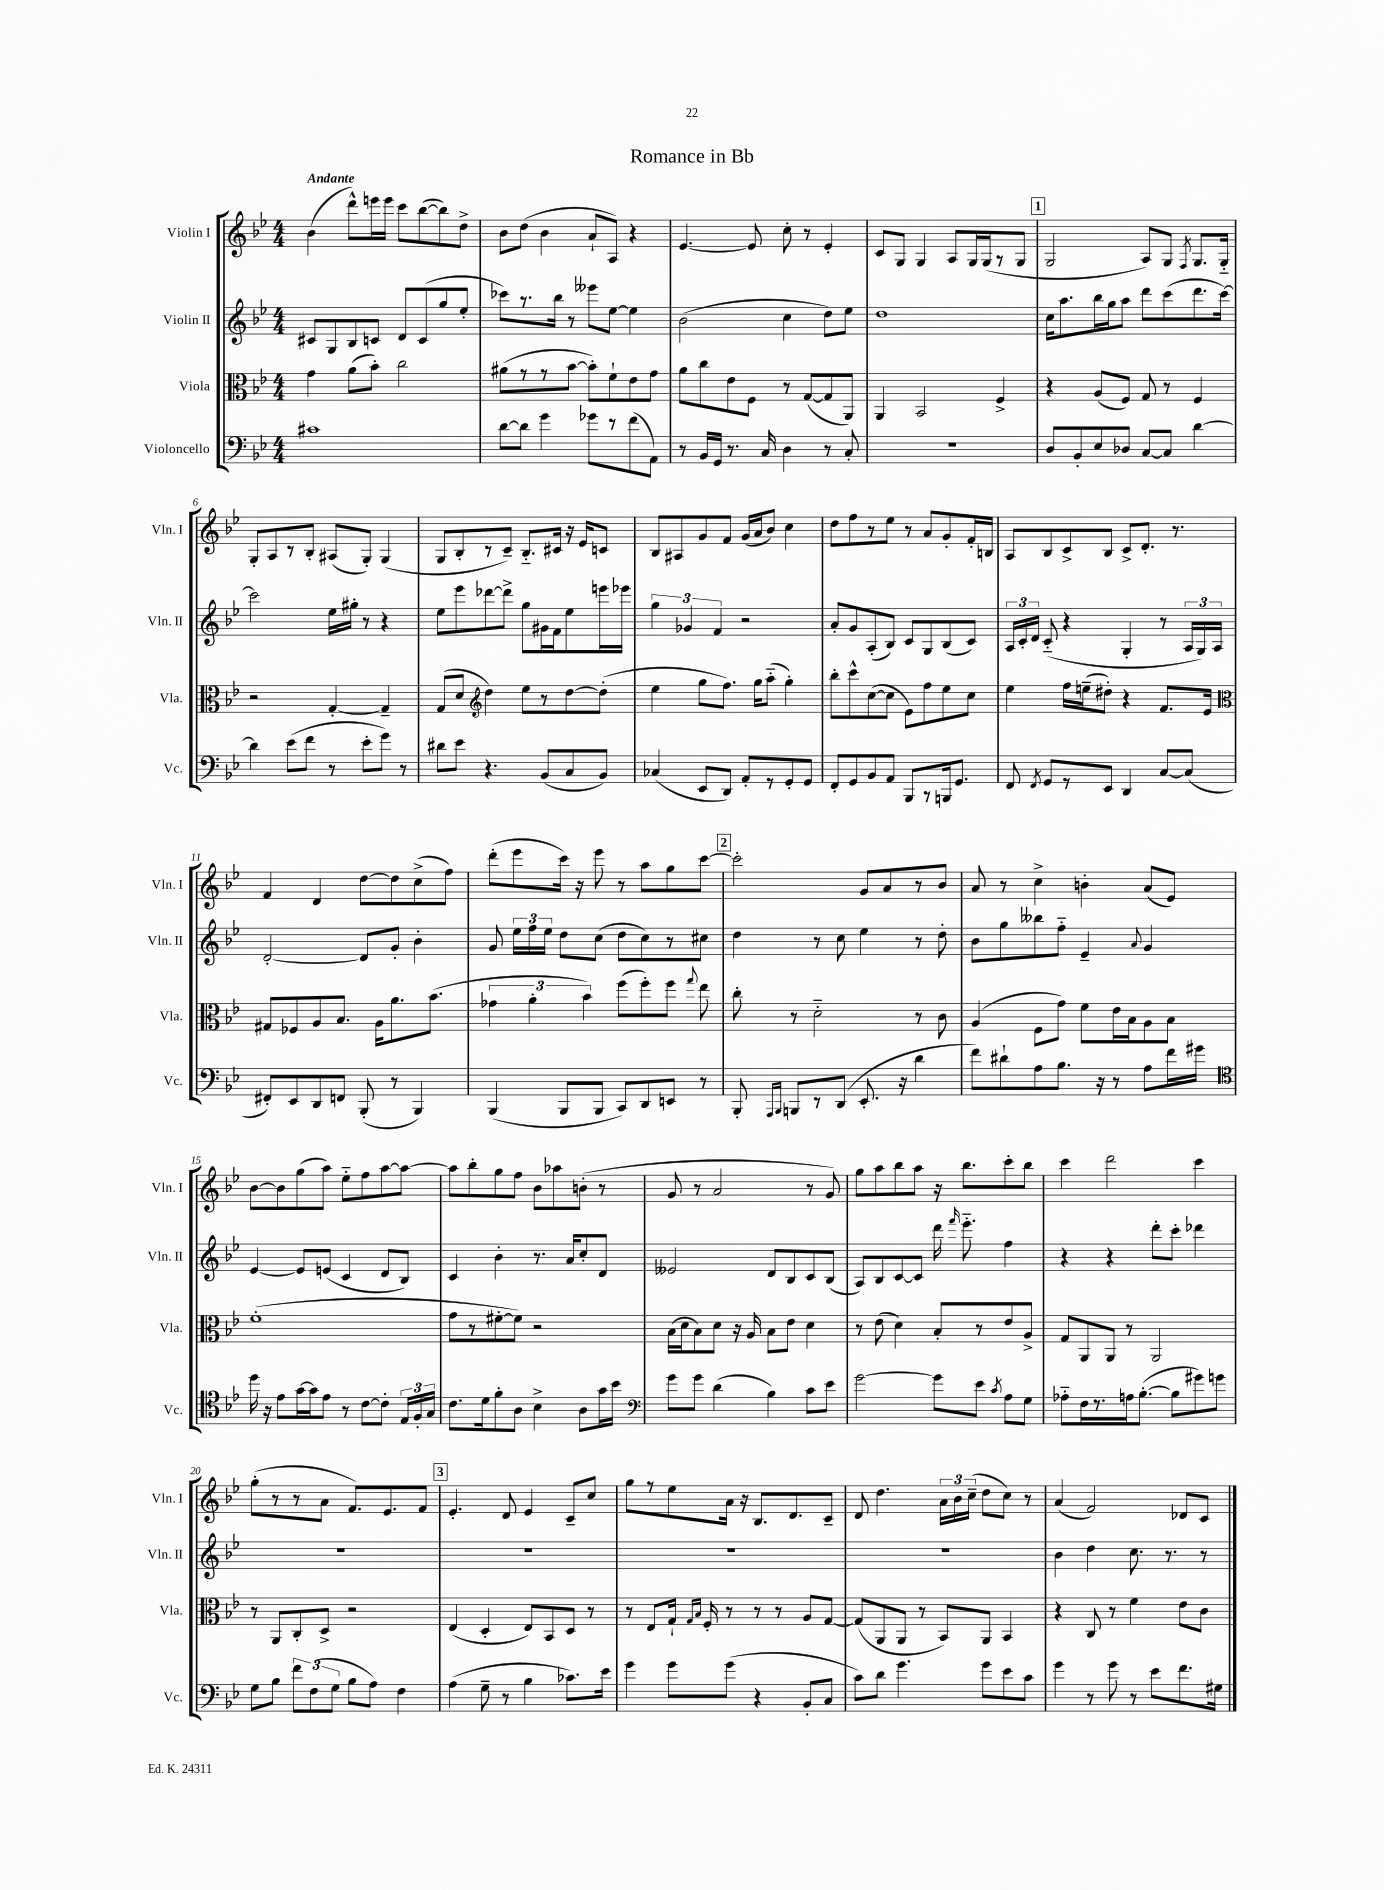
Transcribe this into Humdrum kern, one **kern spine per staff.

**kern	**kern	**kern	**kern
*staff4	*staff3	*staff2	*staff1
*clefF4	*clefC3	*clefG2	*clefG2
*k[b-e-]	*k[b-e-]	*k[b-e-]	*k[b-e-]
*M4/4	*M4/4	*M4/4	*M4/4
1c#	4g\	8c#/L	(4b-\
.	.	8G/	.
.	(8a\L	8B-/	8ddd^^\L)
.	8b-'\J)	8c/J	16eee\L
.	.	.	16eee\JJ
.	2cc\	8d/L	8ccc\L
.	.	(8c/	([8bb-\
.	.	8gg/	8bb-\])
.	.	8ee-'/J	8dd^\J
=	=	=	=
[8d\L	(8a#\L	8ccc-\L)	8b-\L
8d\]J	8r	8.r	(8dd\J
4g\	8r	.	4b-\
.	.	16bb-\Jk	.
.	[8b-\J	8r	.
8g-\L	8b-'\]L)	8eee--\L	8a`/L
8r	8f`\	[8ee-\J	8A/J)
(8f\	8e-\	4ee-\]	4r
8AA\J)	8g\J	.	.
=	=	=	=
8r	8a\L	(2b-\	[4.e-/
16BB-/LL	8cc\	.	.
16GG/JJ	.	.	.
8.r	8e-\	.	.
.	8F\J	.	8e-/]
16C/	.	.	.
4D\	8r	4cc\	8cc'\
.	([8G/L	.	8r
8r	8G/]	8dd\L)	4e-'/
8C'/	8AA/J)	8ee-\J	.
=	=	=	=
1r	4AA/	1dd	8c/L
.	.	.	8G/J
.	2BB-/	.	4G/
.	.	.	8A/L
.	.	.	16G/L
.	.	.	(16G/J
.	4F^/	.	8r
.	.	.	8G/J
=	=	=	=
8D/L	4r	16cc\LK	2G/
.	.	8.aa\	.
8BB-'/	.	.	.
8E-/	(8A/L	16bb-\L	.
.	.	16gg\J	.
8D-/J	8F/J)	8aa\J	.
[8C/L	8G/	8ddd\L	8A/L)
8C/]J	8r	(8ccc\	8G/J
.	.	.	8qF/
[4d\	4F/	8.ddd\	8.G/L
.	.	[16ccc\Jk)	16G'~/Jk
=	=	=	=
4d\]	2r	2ccc\]	8G'/L
.	.	.	8A/
(8e-\L	.	.	8r
8f\J	.	.	8B-'/J
8r	[4G'/	16ee-\LL	(8A#/L
.	.	16gg#'\JJ	.
8e-'\L	.	8r	8G'/J)
8g\J)	4G~/]	4r	(4G/
8r	.	.	.
=	=	=	=
8d#\L	(8G/L	8ee-\L	8G/L
8e-\J	8d/J	8eee-\	8B-'/
*	*clefG2	*	*
4.r	4dd\)	[8ddd-\	8r
.	.	8ddd-^\]J	8c~/J)
.	8ee-\L	8gg\L	8.B-'~/L
(8BB-/L	8r	16g#\L	.
.	.	16f\J	16c#/Jk
8C/	[8dd\	8ee-\	16r
.	.	.	16e-/LK
8BB-/J)	(8dd'\]J	16eee\L	8c/J
.	.	16eee-\JJ	.
=	=	=	=
(4C-/	4ee-\	6gg\	8B-/L
.	.	.	8A#/
.	.	6g-/	.
8EE-/L	8gg\L	.	8g/
.	.	6f/	.
8DD/J)	8.ff\J)	.	8f/J
8AA'/L	.	2r	(16g/LL
.	16gg\LK	.	16a/J
8r	(8aa'~\J	.	8b-/J)
8GG'/	4gg'\)	.	4cc\
8GG/J	.	.	.
=	=	=	=
8FF'/L	8bb-'\L	8a'/L	8dd\L
8GG/	8ccc^^\	8g/	8ff\
8BB-/	([8cc\	(8A'/	8r
8AA/J	8cc\]J	8B-/J)	8ee-\J
8BBB-/L	8e-\L)	8c/L	8r
8r	8ff\	8G/	8a/L
16BBB/k	8ee-\	(8B-/	8g'/
8.GG/J	.	.	.
.	8cc\J	8c/J)	16f'/L
.	.	.	16B/JJ
=	=	=	=
8FF/	4ee-\	24A/LL	8A/L
.	.	24c'/	.
.	.	24d/JJ	.
8qFF/	.	.	.
8GG/L	.	(8c'~/	8B-/
8r	16ff\LL	4r	8c^/
.	(16ee~\J	.	.
8EE-/J	8dd#'\J)	.	8B-/J
4DD/	4r	4G'/	8c^/L
.	.	.	8.d'/J
[8C/L	8.f/L	8r	.
.	.	.	8.r
(8C/]J	.	24A/LL	.
.	.	24G/)	.
.	16e-/Jk	.	.
.	.	24A/JJ	.
=	=	=	=
*	*clefC3	*	*
8FF#'/L)	8G#/L	[2d'/	4f/
8EE-/	8F-/	.	.
8DD/	8A/	.	4d/
8FF/J	8.B-/J	.	.
(8BBB-'/	.	8d/]L	[8dd\L
.	16A\LK	.	.
8r	8.a\	8g'/J	8dd\]
4BBB-/)	.	4b-'\	(8cc^\
.	(8.b-\J	.	.
.	.	.	8ff\J)
=	=	=	=
(4BBB-/	6g-\	8g/	(8ddd'\L
.	.	24ee-\LL	8eee-\
.	6a'\	24ff\	.
.	.	24ee-\JJ	.
8BBB-/L	.	8dd\L	16ccc\Jk)
.	.	.	16r
.	6b-\)	.	.
8BBB-/J	.	(8cc\J	8eee-\
8CC/L)	(8ff\L	8dd\L	8r
8DD/	8ff'\)	8cc\)	8aa\L
8EE/J	8ff\J	8r	8gg\
.	8qqgg/	.	.
8r	8ee-\	8cc#\J	[8ccc\J
=	=	=	=
8BBB-'/	8cc'\	4dd\	2ccc'\]
16qqAAA/LL	.	.	.
16qqBBB-/JJ	.	.	.
8BBB/L	8r	.	.
8r	2d'~\	8r	.
(8DD/J	.	8cc\	.
8.EE-'/	.	4ee-\	8g/L
.	.	.	8a/
16r	.	.	.
4d\	8r	8r	8r
.	8c\	8dd'\	8b-/J
=	=	=	=
8f\L)	(4A/	8b-\L	8a/
8d#`\	.	8gg\	8r
8A\	8F\L	8bb--\	4cc^\
8.B-\J	8g\J)	8ff'~\J	.
.	8f\L	4e-~/	4b'\
16r	.	.	.
8r	16e-\L	.	.
.	16B-\J	.	.
.	.	8qqa/	.
8A\L	8A\	4g/	(8a/L
16f\L	8B-\J	.	8e-/J)
16g#\JJ	.	.	.
=	=	=	=
*clefC4	*	*	*
16dd\	(1f'	[4e-/	[8b-\L
16r	.	.	.
8e-\L	.	.	8b-\]
[16g\L	.	8e-/]L	(8gg\
16g\]J	.	.	.
8e-\J	.	(8e/J	8aa\J)
8r	.	4c/	8ee-'~\L
[8c\L	.	.	8ff\
8c'\]J	.	8d/L	[8aa\
24E-/LL	.	8B-/J)	8aa\_J
24F'/	.	.	.
24G/JJ	.	.	.
=	=	=	=
8.c\L	8g\L	4c/	8aa\]L
.	8r	.	8bb-'\
16d\k	.	.	.
8f'\	[8f#'\	4b-'\	8gg\
8A\J	8f#\]J)	.	8ff\J
4B-^\	2r	8.r	8b-\L
.	.	.	8aa-\
.	.	16a/LK	.
8A\L	.	8cc'/	(8b'\J
16g\L	.	8d/J	8r
16b-\JJ	.	.	.
=	=	=	=
*clefF4	*	*	*
8g\L	(16B-\LL	2e--/	8g/
.	16d\J	.	.
8g\J	8B-\)	.	8r
(4d\	8d\J	.	2a/
.	16r	.	.
.	16A/	.	.
4B-\)	8B-\L	8d/L	.
.	8e-\J	8B-/	.
8c\L	4d\	8c/	8r
8e-\J	.	(8B-/J	8g/)
=	=	=	=
[2g\	8r	8A/L)	8gg\L
.	(8e-\	8B-/	8aa\
.	4d\)	[8c/	8bb-\
.	.	8c/]J	8aa\J
8g\]L	8B-'/L	16ddd\	16r
.	.	16qqfff/	.
.	.	8.eee-'~\	8.bb-\L
8e-\J	8r	.	.
8qc/	.	.	.
8A\L	8e-/	4ff\	8ccc'\
8G\J	8A^/J	.	8bb-\J
=	=	=	=
8A-'~\L	8G/L	4r	4ccc\
16F\L	8AA/	.	.
8.r	.	.	.
.	8AA/J	4r	2ddd\
16A\J	8r	.	.
([8.B-'\J	.	.	.
.	2AA/	8ddd'\L	.
8B-\]L	.	8ccc'\J	.
8g#\)	.	4ddd-\	4ccc\
8g\J	.	.	.
=	=	=	=
8G\L	8r	1r	(8gg'\L
8B-\J	8AA/L	.	8r
12f\L	8C'/	.	8r
(12F\	.	.	.
.	8D^/J	.	8a\J
12G\J	.	.	.
8B-\L	2r	.	8.f/L)
8A\J)	.	.	.
.	.	.	8.e-/
4F\	.	.	.
.	.	.	8f/J
=	=	=	=
(4A\	(4E-/	1r	4.e-'/
8G~\	4D'/	.	.
8r	.	.	8d/
4B-\	8E-/L)	.	4e-/
.	8BB-/	.	.
8.c-\L)	8D/J	.	8c~/L
.	8r	.	8cc/J
16e-\Jk	.	.	.
=	=	=	=
4g\	8r	1r	8gg\L
.	8E-/L	.	8r
8g\L	16G`/Jk	.	8ee-\
.	16qqG/LL	.	.
.	16qqB-/JJ	.	.
.	16F'/	.	.
(8g\J	8r	.	16a\Jk
.	.	.	16r
4r	8r	.	8.B-/L
.	8r	.	.
.	.	.	8.d/
8BB-'/L	8A/L	.	.
8C/J	[8G/J	.	8c~/J
=	=	=	=
8c\L)	(8G/]L	1r	8d/
8d\J	8AA/	.	4.dd\
4.g\	8AA/J	.	.
.	8r	.	.
.	8BB-/L)	.	24a\LL
.	.	.	24b-\
.	.	.	(24cc~\JJ
8g\L	8AA/J	.	8dd\L
8e-\	4BB-/	.	8cc\J)
8c\J	.	.	8r
=	=	=	=
4g\	4r	4b-\	(4a/
8r	8C/	4dd\	2f/)
8g\	8r	.	.
8r	4f\	8.cc\	.
8e-\L	.	.	.
.	.	8.r	.
8.f\	8e-\L	.	8d-/L
.	8c\J	8r	8c/J
16G#\Jk	.	.	.
==	==	==	==
*-	*-	*-	*-
